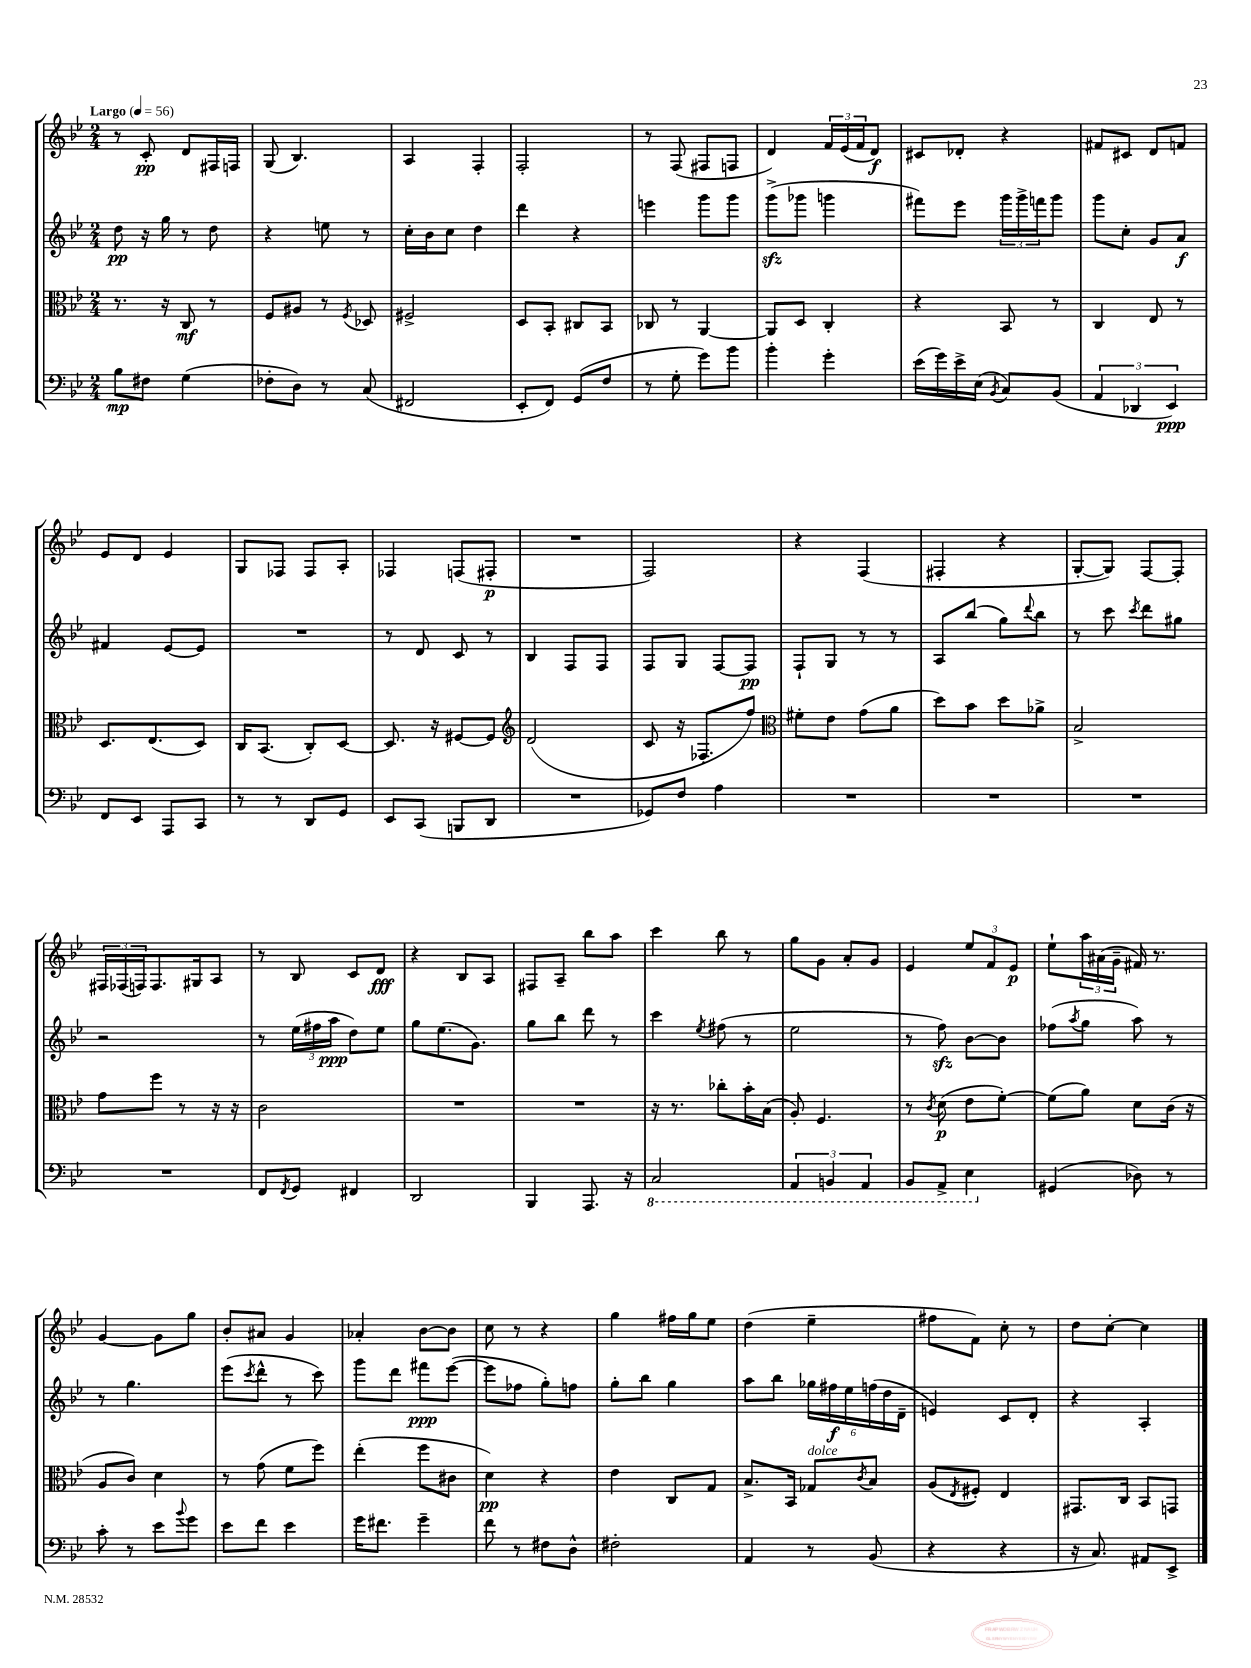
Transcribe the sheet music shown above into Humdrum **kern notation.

**kern	**kern	**kern	**kern
*staff4	*staff3	*staff2	*staff1
*clefF4	*clefC3	*clefG2	*clefG2
*k[b-e-]	*k[b-e-]	*k[b-e-]	*k[b-e-]
*M2/4	*M2/4	*M2/4	*M2/4
*MM56	*MM56	*MM56	*MM56
8B-	8.r	8dd	8r
8F#	.	16r	8c'
.	16r	16gg	.
(4G	8C	8r	8d
.	8r	8dd	16F#
.	.	.	16F
=	=	=	=
8F-'	8F	4r	(8G
8D)	8A#	.	4.B-)
8r	8r	8ee	.
.	8qF	.	.
(8C	8D-	8r	.
=	=	=	=
2FF#	2F#^	16cc'	4A
.	.	16b-	.
.	.	8cc	.
.	.	4dd	4F'
=	=	=	=
8EE-'	8D	4ddd	2F'
8FF)	8BB-'	.	.
(8GG	8C#	4r	.
8F	8BB-	.	.
=	=	=	=
8r	8C-	4eee	8r
8G'	8r	.	(8F
8g)	[4AA	8ggg	8F#
8b-	.	8ggg	8F
=	=	=	=
4b-'	8AA]	(8ggg^	4d)
.	8D	8ggg-	.
4g'	4C'	4ggg	24f
.	.	.	(24e-
.	.	.	24f
.	.	.	8d)
=	=	=	=
(16e-	4r	8fff#)	8c#
16g)	.	.	.
16e-^	.	8eee-	8d-'
(16E-	.	.	.
8qBB-	.	.	.
8C)	8BB-	24ggg	4r
.	.	24ggg^	.
.	.	24fff	.
(8BB-	8r	8ggg	.
=	=	=	=
6AA	4C	8ggg	8f#
.	.	8cc'	8c#
6DD-	.	.	.
.	8E-	8g	8d
6EE-)	.	.	.
.	8r	8a	8f
=	=	=	=
8FF	8.D	4f#	8e-
8EE-	.	.	8d
.	(8.E-	.	.
8AAA	.	[8e-	4e-
8CC	8D)	8e-]	.
=	=	=	=
8r	16C	2r	8G
.	(8.BB-	.	.
8r	.	.	8F-
8DD	8C')	.	8F-
8GG	[8D	.	8A'
=	=	=	=
8EE-	8.D]	8r	4F-
(8CC	.	8d	.
.	16r	.	.
8BBB	[8F#	8c	(8F
8DD	8F#]	8r	8F#'
=	=	=	=
*	*clefG2	*	*
2r	(2d	4B-	2r
.	.	8F	.
.	.	8F	.
=	=	=	=
8GG-)	8c	8F	2F)
8F	16r	8G	.
.	8.F-'	.	.
4A	.	[8F	.
.	8ff)	8F]	.
=	=	=	=
*	*clefC3	*	*
2r	8f#'	8F`	4r
.	8e-	8G	.
.	(8g	8r	(4F
.	8a	8r	.
=	=	=	=
2r	8dd)	8A	4F#'
.	8b-	(8bb-	.
.	8dd	8gg)	4r
.	.	8qqddd	.
.	8a-^	8bb-	.
=	=	=	=
2r	2B-^	8r	[8G'
.	.	8ccc	8G])
.	.	8qccc	.
.	.	8ddd	[8F
.	.	8gg#	8F']
=	=	=	=
2r	8g	2r	24F#
.	.	.	(24F-
.	.	.	24F)
.	8ff	.	8.F
.	8r	.	.
.	.	.	16G#
.	16r	.	8A
.	16r	.	.
=	=	=	=
8FF	2c	8r	8r
8qFF	.	.	.
8GG	.	(24ee-	8B-
.	.	24ff#	.
.	.	24aa	.
4FF#	.	8dd)	8c
.	.	8ee-	8d
=	=	=	=
2DD	2r	8gg	4r
.	.	(8.ee-	.
.	.	.	8B-
.	.	8.g)	.
.	.	.	8A
=	=	=	=
4BBB-	2r	8gg	8F#
.	.	8bb-	8A~
8.AAA	.	8ddd	8bb-
.	.	8r	8aa
16r	.	.	.
=	=	=	=
2CC	16r	4ccc	4ccc
.	8.r	.	.
.	.	8qee-	.
.	8cc-'	(8ff#	8bb-
.	16b-'	8r	8r
.	(16B-	.	.
=	=	=	=
6AAA	8A')	2ee-	8gg
.	4.F	.	8g
6BBB	.	.	.
.	.	.	8a'
6AAA	.	.	.
.	.	.	8g
=	=	=	=
8BBB-	8r	8r	4e-
.	8qc	.	.
8AAA^	(8d	8ff)	.
4EE-	8e-	[8b-	12ee-
.	.	.	12f
.	[8f')	8b-]	.
.	.	.	12e-
=	=	=	=
(4GG#	(8f]	(8ff-	8ee-`
.	.	8qaa	.
.	8a)	8gg	24aa
.	.	.	(24a#
.	.	.	24g~
8D-)	8d	8aa)	16f#)
.	.	.	8.r
8r	(16c	8r	.
.	16r	.	.
=	=	=	=
8c'	8A	8r	[4g
8r	8c)	4.gg	.
8e-	4d	.	8g]
8qqb-	.	.	.
8g	.	.	8gg
=	=	=	=
8e-	8r	(8eee-	8b-'
.	.	8qccc	.
8f	(8g	8ddd^^	8a#
4e-	8f	8r	4g
.	8ff)	8ccc)	.
=	=	=	=
16g	(4ee-'	8ggg	4a-'
8.f#	.	.	.
.	.	8ddd	.
4g~	8ff	8fff#	[8b-
.	8c#	([8eee-	8b-]
=	=	=	=
8f	4d)	8eee-]	8cc
8r	.	8ff-	8r
8F#	4r	8gg')	4r
8D^^	.	8ff	.
=	=	=	=
2F#'	4e-	8gg'	4gg
.	.	8bb-	.
.	8C	4gg	16ff#
.	.	.	16gg
.	8G	.	8ee-
=	=	=	=
4AA	8.B-^	8aa	(4dd
.	.	8bb-	.
.	16BB-	.	.
8r	8G-	24gg-	4ee-~
.	.	24ff#	.
.	.	24ee-	.
.	8qc	.	.
(8BB-	8B-	(24ff	.
.	.	24dd	.
.	.	24d~	.
=	=	=	=
4r	(8A	4e)	8ff#
.	8qE-	.	.
.	8F#')	.	8f)
4r	4E-	8c	8cc'
.	.	8d'	8r
=	=	=	=
16r	8.GG#	4r	8dd
8.C)	.	.	.
.	.	.	[8cc'
.	16C	.	.
8AA#	8BB-	4A'	4cc]
8EE-^	8GG	.	.
==	==	==	==
*-	*-	*-	*-
